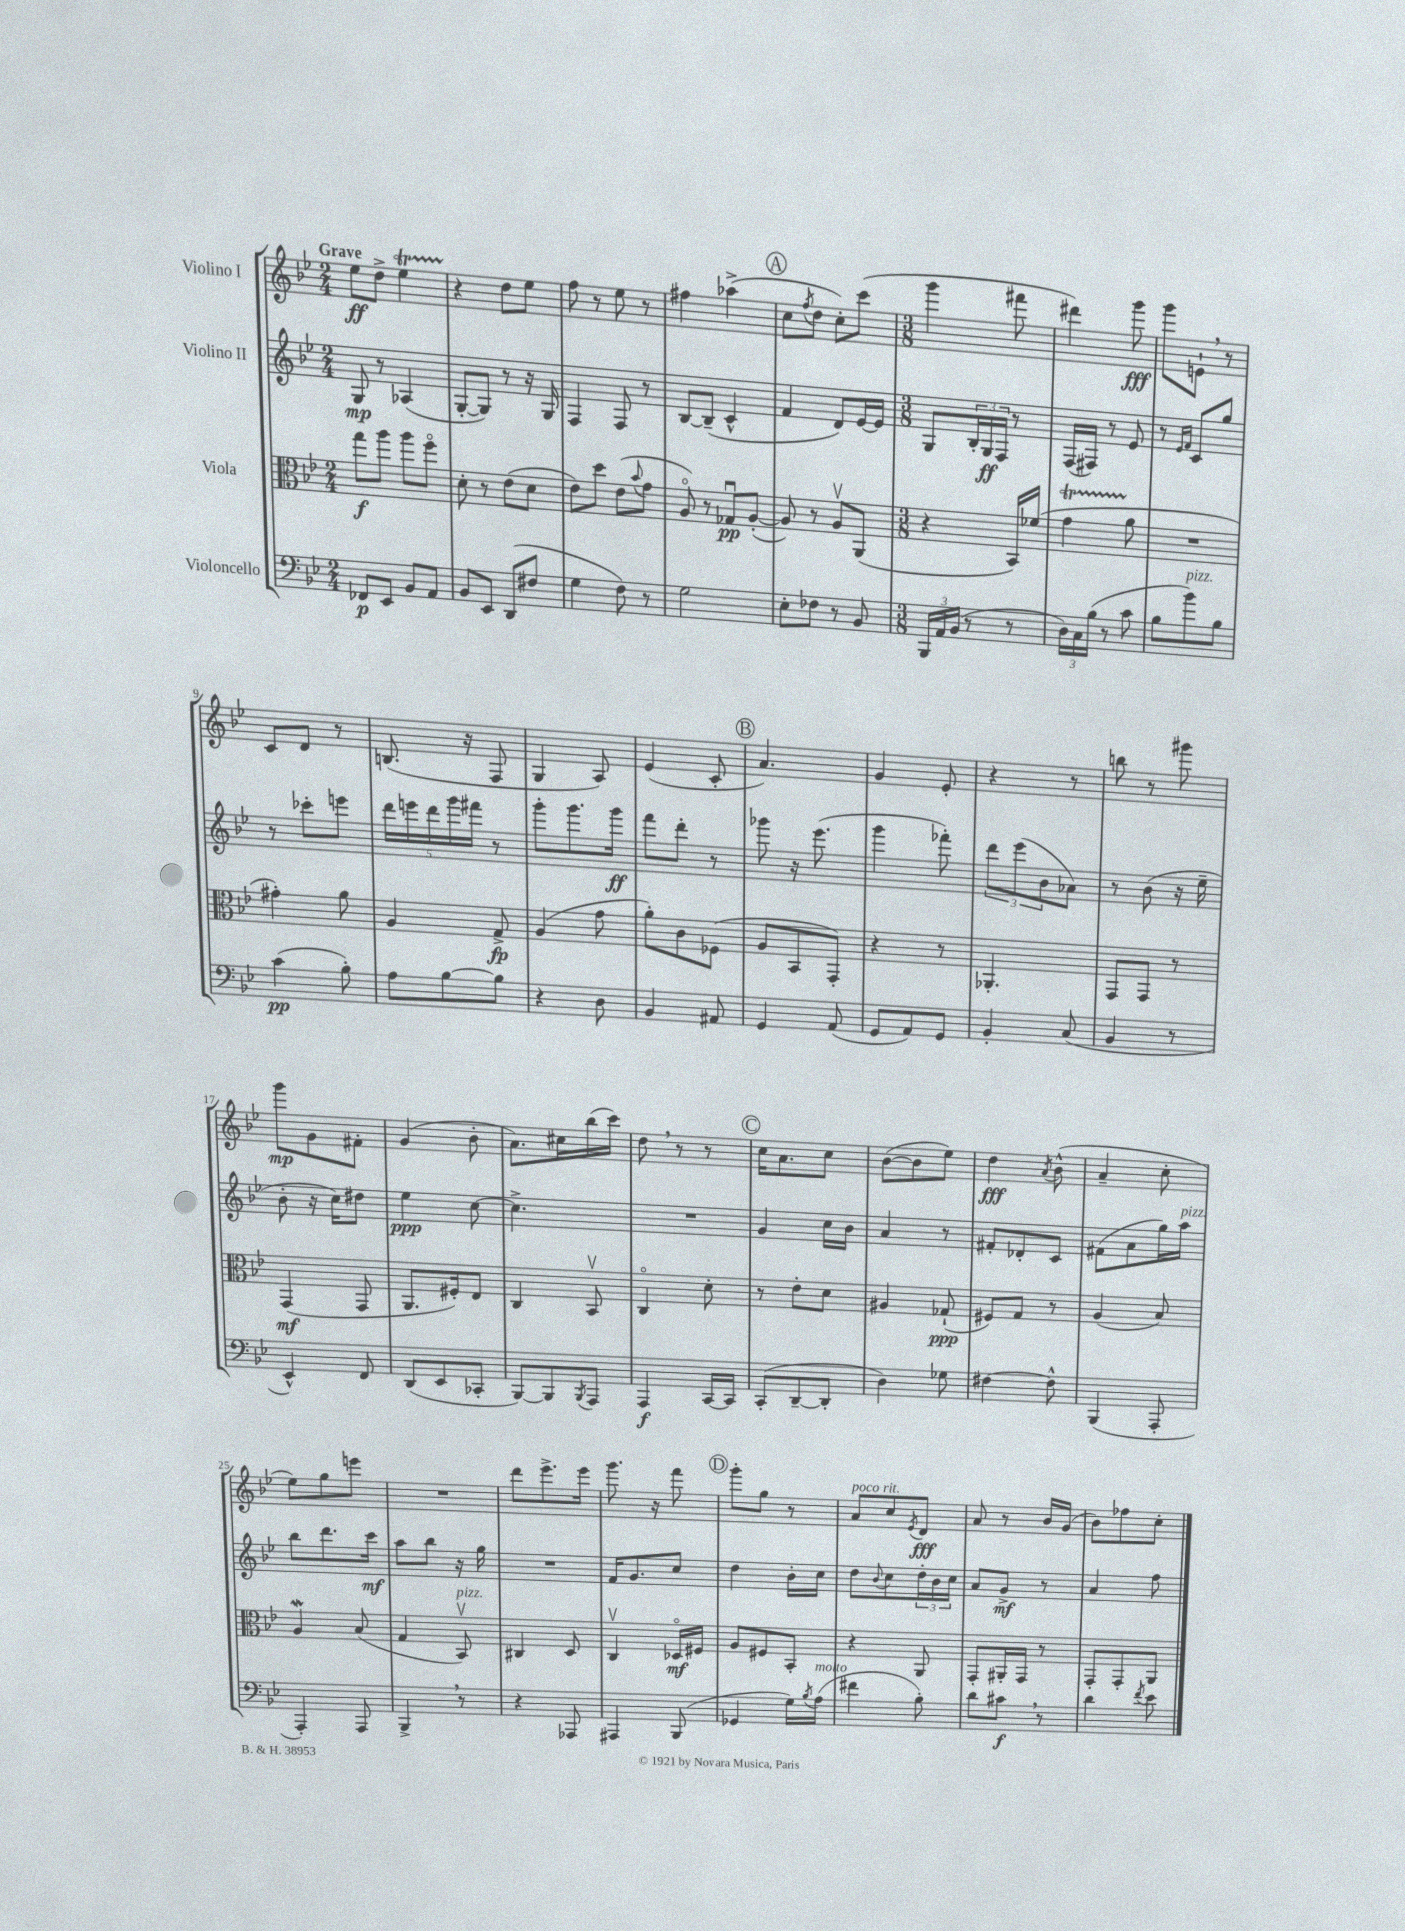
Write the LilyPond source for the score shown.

<<
\new StaffGroup <<
\new Staff = "s0" \with { instrumentName = "Violino I" } {
    \clef treble \key bes \major \numericTimeSignature \time 2/4 \tempo "Grave"
    ees''8\ff d''8-> ees''4\startTrillSpan |
    r4\stopTrillSpan d''8 ees''8 |
    f''8 r8 ees''8 r8 |
    fis''4 aes''4->( |
    \mark \markup { \circle "A" } c''8 \acciaccatura { f''8 } d''8 c''8-.) c'''8( |
    \numericTimeSignature \time 3/8 g'''4 fis'''8 |
    dis'''4) g'''8\fff |
    g'''8 e'8-! \breathe r8 |
    c'8 d'8 r8 |
    b8.( r16 f8 |
    g4 a8) |
    ees'4( c'8-. |
    \mark \markup { \circle "B" } a'4.) |
    g'4 ees'8-. |
    r4 r8 |
    b''8 r8 gis'''8 |
    g'''8\mp g'8 fis'8-. |
    g'4( bes'8-. |
    a'8.) cis''16 bes''16( c'''16) |
    d''8 \breathe r8 r8 |
    \mark \markup { \circle "C" } c''16 a'8. c''8 |
    bes'8~( bes'8 ees''8) |
    d''4\fff \acciaccatura { a'8 } bes'8-^( |
    a'4-- c''8-. |
    ees''8) g''8 e'''8 |
    R4. |
    d'''8 ees'''8.-> ees'''16 |
    g'''8. r16 f'''8 |
    \mark \markup { \circle "D" } g'''8-. g''8 r8 |
    a'8^\markup { \italic "poco rit." } c''8 \acciaccatura { ees'8 } d'8\fff |
    a'8 r8 bes'16 g'16( |
    bes'8) fes''8 c''8-. \bar "|." |
}
\new Staff = "s1" \with { instrumentName = "Violino II" } {
    \clef treble \key bes \major \numericTimeSignature \time 2/4
    g8\mp r8 aes4( |
    g8~-. g8) r8 r16 g16 |
    f4 f8 r8 |
    bes8~ bes8--( c'4-^ |
    \mark \markup { \circle "A" } f'4 d'8) ees'16~ ees'16 |
    \numericTimeSignature \time 3/8 g8 \tuplet 3/2 { bes16-. g16\ff f16 } r8 |
    f16( fis16) r8 ees'8 |
    r8 \grace { ees'16 f'16 } c'8 g''8 |
    r8 ces'''8-. e'''8 |
    \tuplet 5/4 { d'''16 e'''16 d'''16 g'''16 fis'''16 } r8 |
    g'''8-. g'''8. g'''16\ff |
    f'''8 d'''8-. r8 |
    \mark \markup { \circle "B" } ges'''8 r16 ees'''8.( |
    g'''4 fes'''8-.) |
    \tuplet 3/2 { d'''8 ees'''8( bes'8 } aes'8) |
    r8 bes'8( r16 ees''16-- |
    bes'8-. r16 c''16) dis''8 |
    ees''4\ppp c''8~ |
    c''4.-> |
    R4. |
    \mark \markup { \circle "C" } g'4 c''16 bes'16 |
    a'4 r8 |
    fis'8-. des'8-. c'8 |
    fis'8( a'8 g''16) a''16^\markup { \italic "pizz." } |
    bes''8 d'''8. c'''16\mf |
    a''8 bes''8 r16 g''16 |
    R4. |
    f'16 g'8. c''8 |
    \mark \markup { \circle "D" } d''4 bes'16-. c''16 |
    d''8 \appoggiatura { bes'8 } c''8 \tuplet 3/2 { d''16-. bes'16 c''16 } |
    a'8 g'8->\mf r8 |
    a'4 f''8 \bar "|." |
}
\new Staff = "s2" \with { instrumentName = "Viola" } {
    \clef alto \key bes \major \numericTimeSignature \time 2/4
    g''8\f a''8 a''8 f''8\flageolet |
    d'8-. r8 ees'8( d'8 |
    ees'8) d''8 ees'8( \appoggiatura { bes'8 } g'8 |
    a8\flageolet) r8 ges8\downbow\pp a8~-.( |
    \mark \markup { \circle "A" } a8) r8 a8\upbow a,8( |
    \numericTimeSignature \time 3/8 r4 bes,16) fes'16( |
    g'4\startTrillSpan a'8\stopTrillSpan |
    R4. |
    gis'4-.) a'8 |
    a4 g8->\fp |
    a4( g'8 |
    a'8-.) c'8 fes8( |
    \mark \markup { \circle "B" } a8 bes,8 g,8-.) |
    r4 r8 |
    aes,4.-. |
    g,8 g,8 r8 |
    g,4\mf( g,8 |
    a,8. fis16-.) ees8 |
    c4 bes,8\upbow |
    c4\flageolet d'8-. |
    \mark \markup { \circle "C" } r8 ees'8-. d'8 |
    ais4 ges8-!\ppp( |
    fis8) g8 r8 |
    a4( bes8) |
    a4\mordent bes8( |
    g4 bes,8\upbow^\markup { \italic "pizz." }) |
    cis4 d8 |
    c4\upbow des16\flageolet\mf fis16 |
    \mark \markup { \circle "D" } a8 fis8 bes,8-. |
    r4 a,8 |
    g,8-. ais,16-. g,16 r8 |
    g,8-. g,8-. a,8 \bar "|." |
}
\new Staff = "s3" \with { instrumentName = "Violoncello" } {
    \clef bass \key bes \major \numericTimeSignature \time 2/4
    fes,8\p ees,8 bes,8 a,8 |
    bes,8 ees,8 d,8( fis8 |
    g4 f8) r8 |
    g2 |
    \mark \markup { \circle "A" } ees8-. fes8 r8 bes,8 |
    \numericTimeSignature \time 3/8 \tuplet 3/2 { bes,,16 a,16 bes,16( } r8 r8 |
    \tuplet 3/2 { d16) c16 bes16( } r8 c'8 |
    bes8 bes'8^\markup { \italic "pizz." }) bes8 |
    c'4\pp( bes8-.) |
    a8 bes8~ bes8 |
    r4 d8 |
    bes,4 ais,8 |
    \mark \markup { \circle "B" } g,4 a,8( |
    g,8 a,8) g,8 |
    bes,4-. c8( |
    bes,4 r8 |
    ees,4-^) f,8 |
    d,8( ees,8 ces,8-. |
    bes,,8~) bes,,8 \acciaccatura { bes,,8 } a,,8 |
    a,,4\f c,16~ c,16 |
    \mark \markup { \circle "C" } c,8-.( d,8~-- d,8-. |
    d4) ges8 |
    fis4~ fis8-^ |
    bes,,4( a,,8-. |
    a,,4-.) a,,8 |
    bes,,4-> \breathe r8 |
    r4 aes,,8 |
    ais,,4 bes,,8( |
    \mark \markup { \circle "D" } ges,4 g16) \acciaccatura { bes8 } a16^\markup { \italic "molto" }( |
    fis'4 bes8-.) |
    d'8 cis'8\f \breathe r8 |
    d'4 \acciaccatura { f'8 } ees'8 \bar "|." |
}
>>
>>
